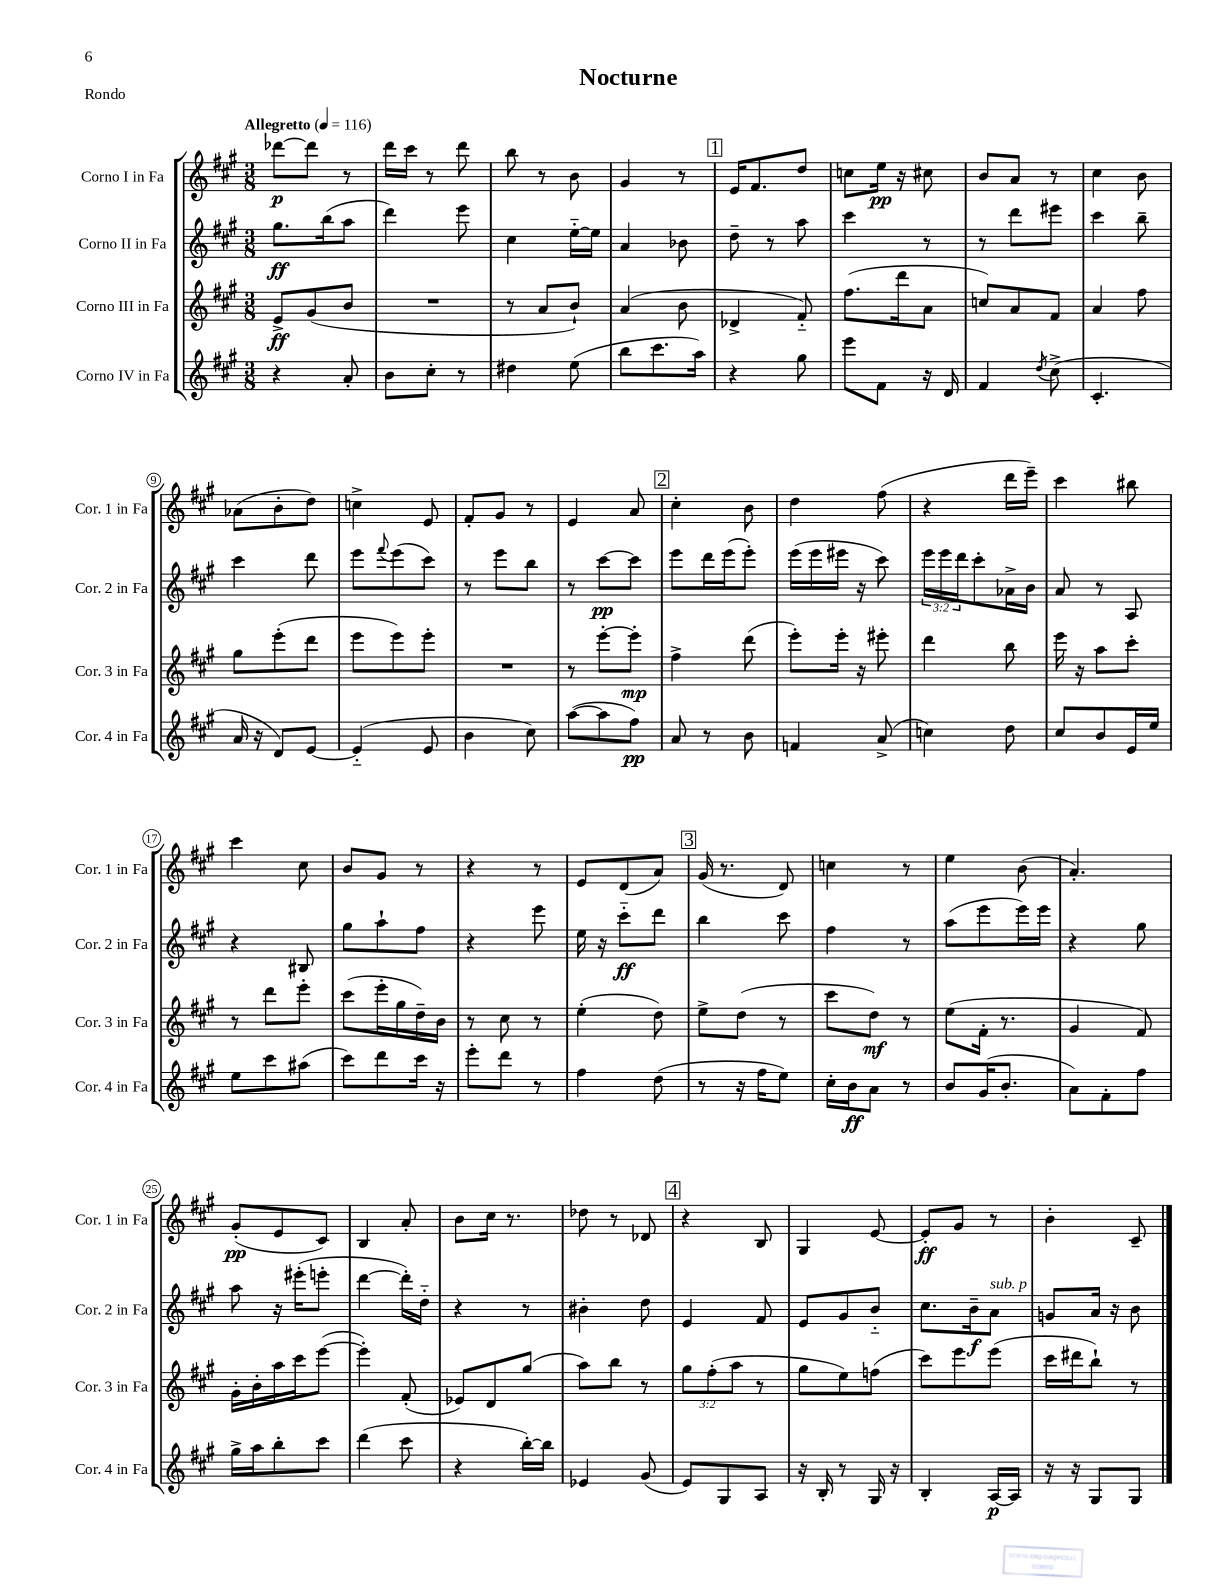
\header { title = "Nocturne" piece = "Rondo" }
<<
\new StaffGroup <<
\new Staff = "s0" \with { instrumentName = "Corno I in Fa" shortInstrumentName = "Cor. 1 in Fa" } {
    \clef treble \key a \major \numericTimeSignature \time 3/8 \tempo "Allegretto" 4 = 116
    des'''8~\p des'''8 r8 |
    d'''16 cis'''16 r8 d'''8 |
    b''8 r8 b'8 |
    gis'4 r8 |
    \mark \markup { \box "1" } e'16 fis'8. d''8 |
    c''8 e''16\pp r16 cis''8 |
    b'8 a'8 r8 |
    cis''4 b'8 |
    aes'8( b'8-. d''8) |
    c''4-> e'8 |
    fis'8-. gis'8 r8 |
    e'4 a'8 |
    \mark \markup { \box "2" } cis''4-. b'8 |
    d''4 fis''8( |
    r4 d'''16 e'''16--) |
    cis'''4 bis''8 |
    cis'''4 cis''8 |
    b'8 gis'8 r8 |
    r4 r8 |
    e'8 d'8( a'8) |
    \mark \markup { \box "3" } gis'16( r8. d'8) |
    c''4 r8 |
    e''4 b'8( |
    a'4.-.) |
    gis'8-.\pp( e'8 cis'8) |
    b4 a'8-. |
    b'8 cis''16 r8. |
    des''8 r8 des'8 |
    \mark \markup { \box "4" } r4 b8 |
    gis4 e'8~ |
    e'8-.\ff gis'8 r8 |
    b'4-. cis'8-- \bar "|." |
}
\new Staff = "s1" \with { instrumentName = "Corno II in Fa" shortInstrumentName = "Cor. 2 in Fa" } {
    \clef treble \key a \major \numericTimeSignature \time 3/8 \override Staff.TupletNumber.text = #tuplet-number::calc-fraction-text
    gis''8.\ff b''16( a''8 |
    d'''4) e'''8 |
    cis''4 e''16~-_ e''16 |
    a'4 bes'8 |
    \mark \markup { \box "1" } d''8-- r8 a''8 |
    cis'''4 r8 |
    r8 d'''8 eis'''8 |
    cis'''4 b''8-- |
    cis'''4 d'''8 |
    e'''8 \appoggiatura { fis'''8 } e'''8( cis'''8) |
    r8 e'''8 b''8 |
    r8 cis'''8~\pp cis'''8 |
    \mark \markup { \box "2" } e'''8 d'''16 e'''16( e'''8-.) |
    e'''16( e'''16 eis'''16 r16 cis'''8) |
    \tuplet 3/2 { e'''16 e'''16 d'''16 } cis'''8-. aes'16-> b'16 |
    a'8 r8 a8 |
    r4 bis8 |
    gis''8 a''8-! fis''8 |
    r4 e'''8 |
    e''16 r16 cis'''8-_\ff d'''8 |
    \mark \markup { \box "3" } b''4 cis'''8 |
    fis''4 r8 |
    a''8( e'''8 e'''16) e'''16 |
    r4 gis''8 |
    a''8 r16 eis'''16-.( e'''8-. |
    d'''4~ d'''16-.) d''16-_ |
    r4 r8 |
    bis'4-. d''8 |
    \mark \markup { \box "4" } e'4 fis'8 |
    e'8 gis'8 b'8-_ |
    cis''8. b'16--\f a'8^\markup { \italic "sub. p" } |
    g'8 a'16 r16 b'8 \bar "|." |
}
\new Staff = "s2" \with { instrumentName = "Corno III in Fa" shortInstrumentName = "Cor. 3 in Fa" } {
    \clef treble \key a \major \numericTimeSignature \time 3/8 \override Staff.TupletNumber.text = #tuplet-number::calc-fraction-text
    e'8->\ff gis'8( b'8 |
    R4. |
    r8 a'8 b'8-!) |
    a'4( b'8 |
    \mark \markup { \box "1" } des'4-> fis'8-_) |
    fis''8.( d'''16 a'8 |
    c''8) a'8 fis'8 |
    a'4 fis''8 |
    gis''8 e'''8-.( d'''8 |
    e'''8 e'''8) e'''8-. |
    R4. |
    r8 e'''8~-. e'''8-.\mp |
    \mark \markup { \box "2" } fis''4-> d'''8( |
    e'''8-.) e'''16-. r16 eis'''8-. |
    d'''4 b''8 |
    e'''16 r16 a''8 cis'''8-. |
    r8 d'''8 e'''8-. |
    cis'''8( e'''16-. gis''16 d''16--) b'16 |
    r8 cis''8 r8 |
    e''4-.( d''8) |
    \mark \markup { \box "3" } e''8-> d''8( r8 |
    cis'''8 d''8\mf) r8 |
    e''8( fis'16-. r8. |
    gis'4 fis'8) |
    gis'16-. b'16-. a''16 cis'''16 e'''8~( |
    e'''4-.) fis'8-.( |
    ees'8) d'8 gis''8( |
    a''8) b''8 r8 |
    \mark \markup { \box "4" } \tuplet 3/2 { gis''8 fis''8-.( a''8 } r8 |
    gis''8 e''8) f''8( |
    cis'''8) e'''8 e'''8( |
    cis'''16 dis'''16 b''8-!) r8 \bar "|." |
}
\new Staff = "s3" \with { instrumentName = "Corno IV in Fa" shortInstrumentName = "Cor. 4 in Fa" } {
    \clef treble \key a \major \numericTimeSignature \time 3/8
    r4 a'8-. |
    b'8 cis''8-. r8 |
    dis''4 e''8( |
    b''8 cis'''8. a''16) |
    \mark \markup { \box "1" } r4 gis''8 |
    e'''8 fis'8 r16 d'16 |
    fis'4 \acciaccatura { d''8 } cis''8->( |
    cis'4.-. |
    a'16 r16 d'8) e'8~ |
    e'4-_( e'8 |
    b'4 cis''8) |
    a''8~( a''8 fis''8\pp) |
    \mark \markup { \box "2" } a'8 r8 b'8 |
    f'4 a'8->( |
    c''4) d''8 |
    cis''8 b'8 e'16 e''16 |
    e''8 cis'''8 ais''8( |
    cis'''8) d'''8 cis'''16 r16 |
    e'''8-. d'''8 r8 |
    fis''4 d''8( |
    \mark \markup { \box "3" } r8 r16 fis''16 e''8) |
    cis''16-. b'16\ff a'8 r8 |
    b'8 gis'16( b'8.-. |
    a'8) fis'8-. fis''8 |
    gis''16-> a''16 b''8-. cis'''8 |
    d'''4( cis'''8 |
    r4 b''16~-.) b''16 |
    ees'4 gis'8( |
    \mark \markup { \box "4" } e'8) gis8 a8 |
    r16 b16-. r8 gis16 r16 |
    b4-. a16~\p a16 |
    r16 r16 gis8 gis8 \bar "|." |
}
>>
>>
\layout { \context { \Score \override BarNumber.stencil = #(make-stencil-circler 0.1 0.3 ly:text-interface::print) } }
